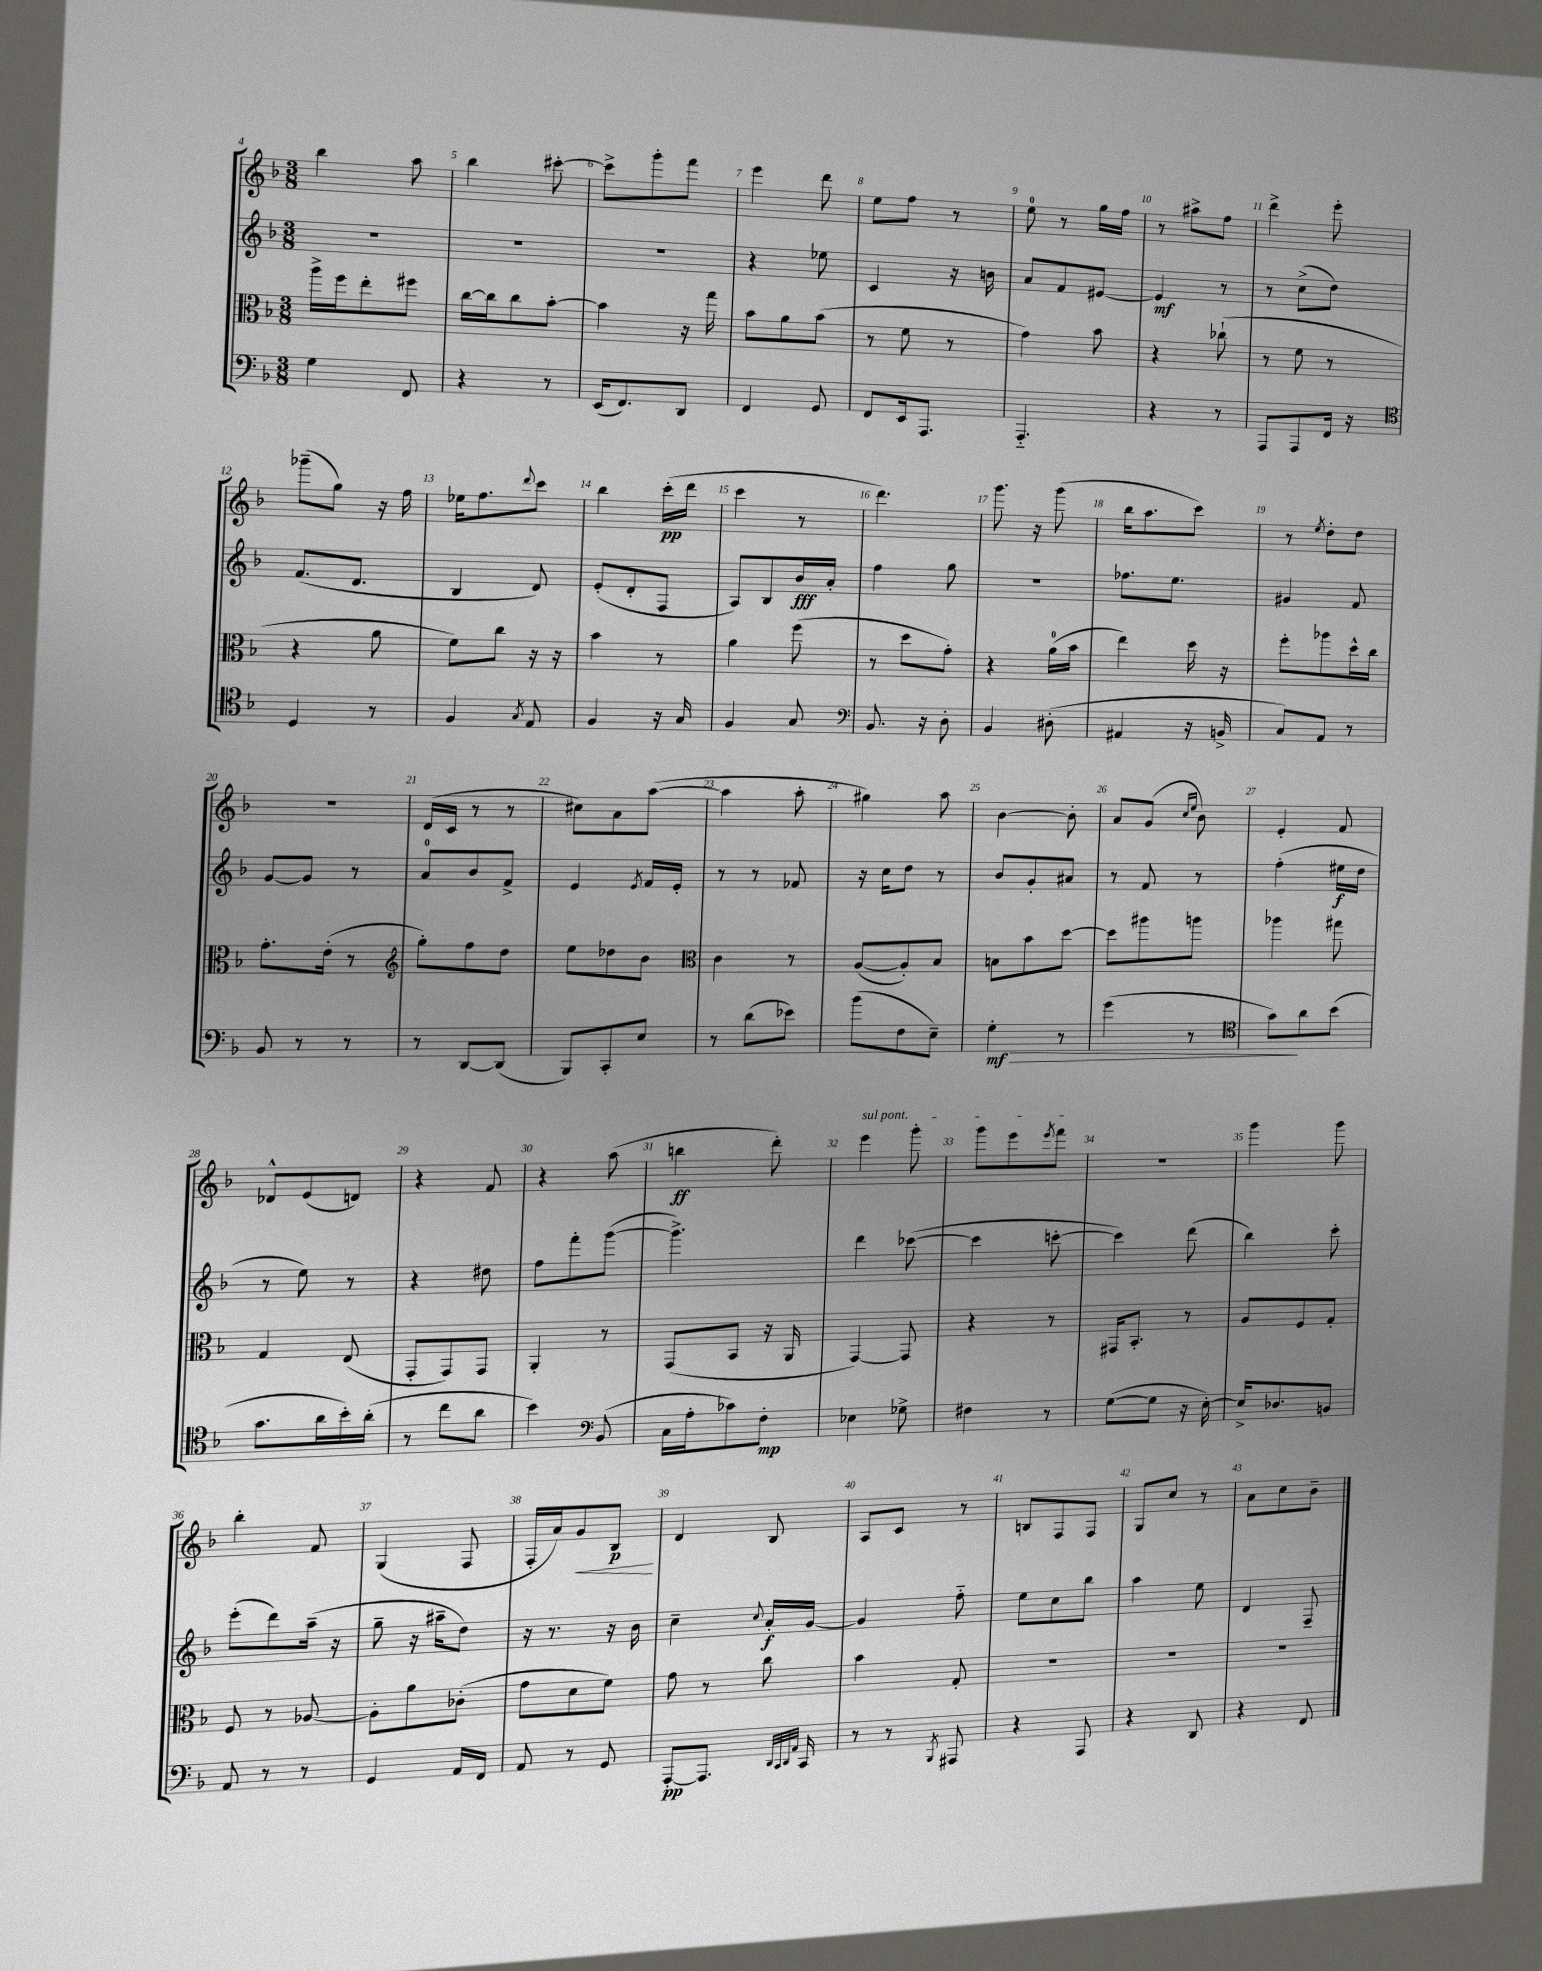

**kern	**kern	**kern	**kern
*staff4	*staff3	*staff2	*staff1
*clefF4	*clefC3	*clefG2	*clefG2
*k[b-]	*k[b-]	*k[b-]	*k[b-]
*M3/8	*M3/8	*M3/8	*M3/8
4G	16aa^	4.r	4bb-
.	16ff	.	.
.	8ee'	.	.
8FF	8ff#	.	8aa
=	=	=	=
4r	[16cc	4.r	4bb-
.	16cc]	.	.
.	8cc	.	.
8r	[8b-'	.	[8ccc#'
=	=	=	=
(16EE	4b-]	4.r	8ccc#^]
8.FF)	.	.	.
.	.	.	8ggg'
8DD	16r	.	8fff
.	16gg	.	.
=	=	=	=
4FF	8b-	4r	4eee
.	8a	.	.
8GG	(8b-	8ee-	8ddd
=	=	=	=
8FF	8r	4c	8ee
16EE	8f	.	8ff
8.AAA	.	.	.
.	8r	16r	8r
.	.	16b	.
=	=	=	=
4.AAA'~	4g)	8a	8ee
.	.	8f	8r
.	8b-	[8e#	16gg
.	.	.	16ff
=	=	=	=
4r	4r	4e#]	8r
.	.	.	8aa#^
8r	(8cc-`	8r	8ff
=	=	=	=
8AAA	8r	8r	4ddd^
8AAA	8f	(8cc^	.
16FF	8r	8dd)	8eee'
16r	.	.	.
=	=	=	=
*clefC4	*	*	*
4D	4r	(8.f	(8ggg-~
.	.	.	8gg)
.	.	8.d	.
8r	8a	.	16r
.	.	.	16ff
=	=	=	=
4F	8f)	4B-	16ee-
.	.	.	8.ff
.	8cc	.	.
8qG	.	.	8qqddd
8E	16r	8d)	8ccc
.	16r	.	.
=	=	=	=
4F	4b-	(8e'	4bb-
.	.	8d'	.
16r	8r	8F	(16ccc'
16G	.	.	16ddd
=	=	=	=
4F	4a	8A)	4ccc
.	.	8B-	.
8G	(8ff	16b-	8r
.	.	16a'	.
=	=	=	=
*clefF4	*	*	*
8.BB-	8r	4ff	4.ddd)
.	8dd	.	.
16r	.	.	.
8D'	8g')	8gg	.
=	=	=	=
4BB-	4r	4.r	8.ggg
.	.	.	16r
(8D#'	(16a	.	(8ggg
.	16b-	.	.
=	=	=	=
4AA#	4ee)	8.ff-	16bb-
.	.	.	8.aa
.	.	8.ee	.
16r	16dd	.	8ccc)
16BB^	16r	.	.
=	=	=	=
8C)	8ff'	4g#	8r
.	.	.	8qee
8AA	8aa-	.	8dd'
8r	16dd^^	8f	8dd
.	16cc	.	.
=	=	=	=
8BB-	8.g'	[8g	4.r
8r	.	8g]	.
.	(16e'	.	.
8r	8r	8r	.
=	=	=	=
*	*clefG2	*	*
8r	8gg')	8a	(16d
.	.	.	16c
[8DD	8ff	8b-	8r
(8DD]	8dd	8f^	8r
=	=	=	=
8BBB-)	8ee	4e	8cc#)
8CC'	8dd-	.	8a
.	.	8qe	.
8E	8b-	16f	([8aa
.	.	16e'	.
=	=	=	=
*	*clefC3	*	*
8r	4c	8r	4aa]
(8d	.	8r	.
8e-)	8r	8f-	8aa'
=	=	=	=
(8b-	([8A	16r	4gg#)
.	.	16cc	.
8F	8A'])	8dd	.
8E~)	8B-	8r	8aa
=	=	=	=
4G'	8B	8b-	[4b-
.	8b-	8g'	.
8r	[8dd	8a#	8b-']
=	=	=	=
(4g	8dd]	8r	8a
.	8aa#	8f	(8g
.	.	.	16qqcc
.	.	.	16qqee
8r	8aa	8r	8b-)
=	=	=	=
*clefC4	*	*	*
8g)	4aa-	(4ff'	4e'
8a	.	.	.
(8b-	8gg#	16ee#	8f
.	.	16dd	.
=	=	=	=
8.g	4G	8r	8d-^^
.	.	8ee)	(8e
16a	.	.	.
16b-')	(8E	8r	8d)
(16a'	.	.	.
=	=	=	=
8r	8GG'	4r	4r
8cc	8GG)	.	.
8a	8GG	8dd#	8f
=	=	=	=
4b-)	4AA'	8ff	4r
.	.	8fff'	.
*clefF4	*	*	*
(8BB-	8r	([8ggg	(8aa
=	=	=	=
16C	(8GG	4.ggg^])	4bb
16A'	.	.	.
8c-)	8BB-	.	.
8F'	16r	.	8ddd')
.	16AA	.	.
=	=	=	=
4E-	[4GG)	4ddd	4eee
8G-^	8GG]	([8ccc-	8ggg'
=	=	=	=
4F#	4r	4ccc-]	8ggg
.	.	.	8eee
.	.	.	8qeee
8r	8r	[8ccc'	8fff
=	=	=	=
([8G	16GG#	4ccc])	4.r
.	8.BB-'	.	.
8G]	.	.	.
16r	8r	(8ddd	.
[16E')	.	.	.
=	=	=	=
16E^]	8A	4bb-)	4ggg
8.D-	.	.	.
.	8F	.	.
8BB	8G'	8ccc'	8ggg
=	=	=	=
8AA	8F	(8eee'	4bb-'
8r	8r	8ddd)	.
8r	[8A-	(16aa~	8f
.	.	16r	.
=	=	=	=
4GG	8A-']	8gg~	(4G
.	8a	16r	.
.	.	16aa#~	.
16AA	(8c-'	8dd)	8F
16FF	.	.	.
=	=	=	=
8AA	8g	16r	16F'
.	.	8.r	16a)
8r	8d	.	8g
8GG	8f)	16r	8B-
.	.	16b-	.
=	=	=	=
[8AAA'	8g	4cc~	4d
8.AAA]	8r	.	.
.	.	8qqcc	.
.	8cc	16a'	8B-
32qqDD	.	.	.
32qqCC	.	.	.
32qqDD	.	.	.
32qqAA	.	.	.
16CC	.	[16g	.
=	=	=	=
8r	4b-	4g]	8A
8r	.	.	8c
8qBBB-	.	.	.
8AAA#	8G'	8ff'~	8r
=	=	=	=
4r	4.r	8ee	8B
.	.	8cc	8F
8AAA	.	8bb-	8F
=	=	=	=
4r	4.r	4aa	8G
.	.	.	8cc
8DD	.	8ee	8r
=	=	=	=
4r	4.r	4d	8a
.	.	.	8cc
8FF	.	8F~	8b-~
==	==	==	==
*-	*-	*-	*-
